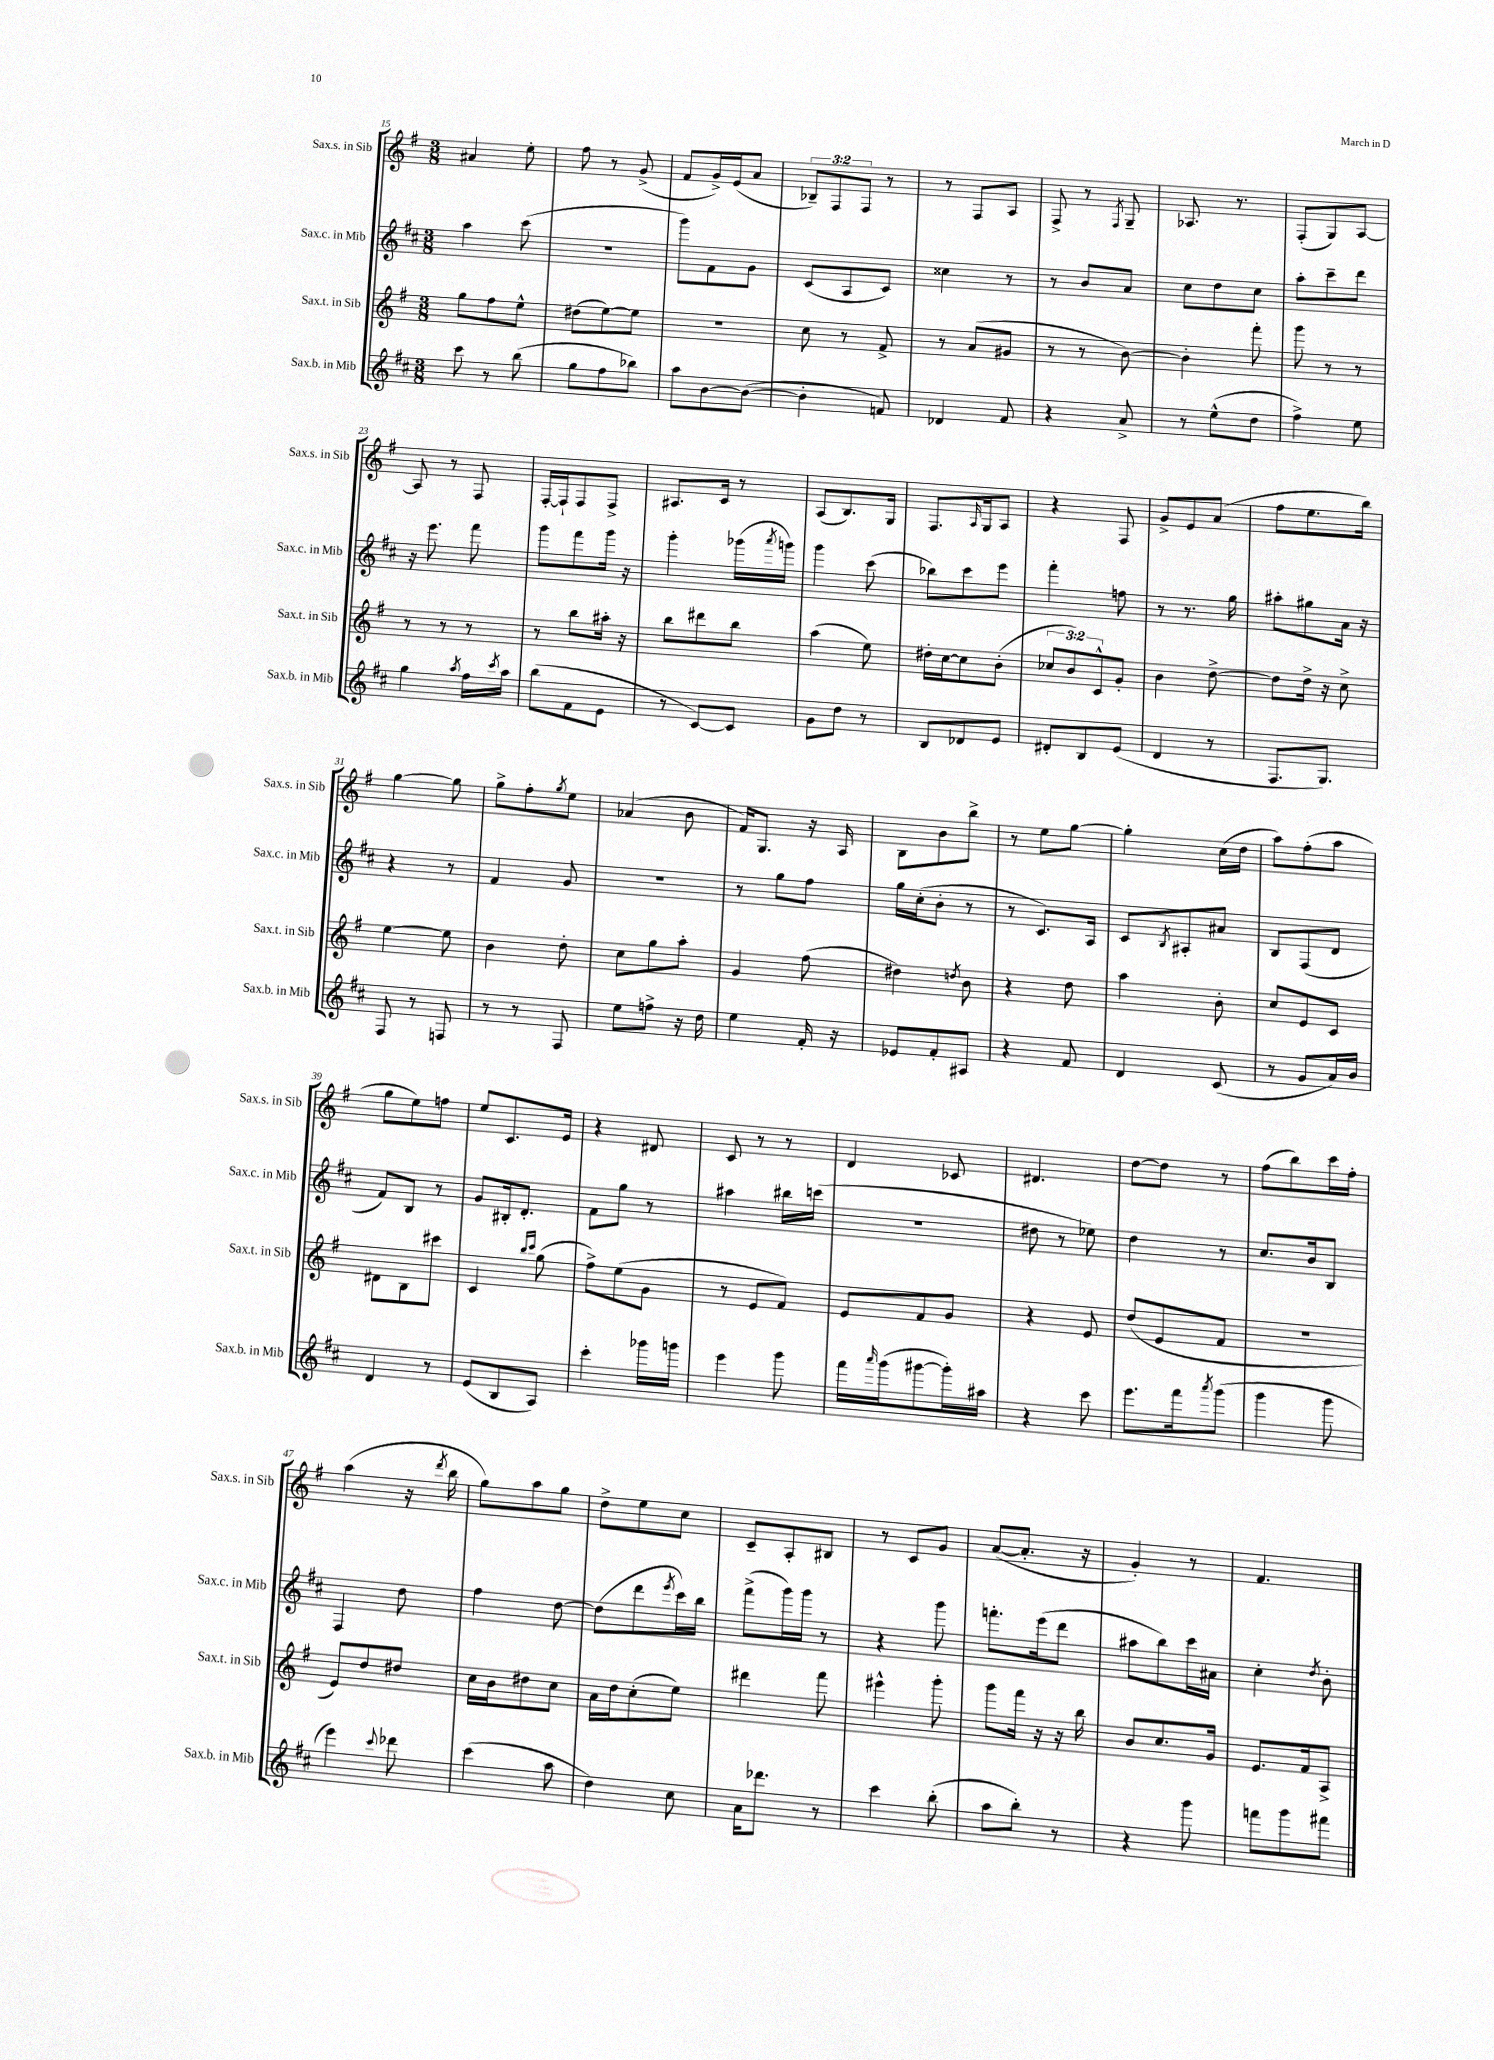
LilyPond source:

<<
\new StaffGroup <<
\new Staff = "s0" \with { instrumentName = "Sax.s. in Sib" shortInstrumentName = "Sax.s. in Sib" } {
    \clef treble \key g \major \numericTimeSignature \time 3/8 \override Staff.TupletNumber.text = #tuplet-number::calc-fraction-text
    ais'4 e''8-. |
    fis''8 r8 g'8->( |
    fis'8 g'16->) e'16( a'8 |
    \tuplet 3/2 { bes8--) fis8 fis8 } r8 |
    r8 fis8 a8 |
    fis8-> r8 \acciaccatura { fis8 } g8-- |
    aes8. r8. |
    fis8-.( g8) a8~ |
    a8 r8 fis8 |
    fis16~-. fis16-! fis8 fis8-> |
    ais8. c'16 r8 |
    a8( b8.) g16 |
    fis8. \grace { a16 } g16 a8 |
    r4 fis8 |
    g'8-> e'8 a'8( |
    fis''8 e''8. b''16) |
    g''4~ g''8 |
    g''8-> fis''8-. \acciaccatura { g''8 } e''8 |
    aes'4( b'8 |
    fis'16) g8. r16 a16 |
    b8 b'8 b''8-> |
    r8 e''8 g''8~ |
    g''4-. c''16( d''16 |
    a''8) fis''8-.( a''8 |
    g''8 e''8) f''8 |
    e''8 c'8. e'16 |
    r4 dis'8 |
    c'8 r8 r8 |
    d'4 ces'8 |
    dis'4. |
    d''8~ d''8 r8 |
    fis''8( b''8) c'''16 fis''16-. |
    a''4( r16 \acciaccatura { d'''8 } b''16 |
    g''8) a''8 g''8 |
    d''8-> e''8 c''8 |
    c'8-- a8-. bis8 |
    r8 c'8 g'8 |
    a'8~( a'8.-. r16 |
    g'4-.) r8 |
    fis'4. \bar "|." |
}
\new Staff = "s1" \with { instrumentName = "Sax.c. in Mib" shortInstrumentName = "Sax.c. in Mib" } {
    \clef treble \key d \major \numericTimeSignature \time 3/8
    a''4 cis'''8( |
    R4. |
    g'''8) fis'8 g'8 |
    cis'8( a8 cis'8) |
    cisis''4 r8 |
    r8 b'8 a'8 |
    cis''8 d''8 cis''8 |
    a''8-. cis'''8-- d'''8 |
    r16 e'''8. fis'''8 |
    g'''8 fis'''8 g'''16 r16 |
    g'''4-. ges'''16( \acciaccatura { a'''8 } g'''16) |
    g'''4 cis'''8( |
    bes''8) cis'''8 e'''8 |
    fis'''4-. f''8 |
    r8 r8. g''16 |
    ais''8-. gis''8 a'16 r16 |
    r4 r8 |
    fis'4 g'8 |
    R4. |
    r8 g''8 fis''8 |
    g''16 cis''16-.( b'8-. r8 |
    r8 cis'8.) a16 |
    cis'8 \acciaccatura { b8 } ais8-. ais'8 |
    b8 fis8( d'8 |
    fis'8) b8 r8 |
    g'8 bis16-. d'8.-. |
    fis'8 g''8 r8 |
    ais''4 bis''16 c'''16( |
    R4. |
    dis''8 r8 ees''8) |
    d''4 r8 |
    cis''8. b'16 b8 |
    fis4 d''8 |
    fis''4 d''8~ |
    d''8( d'''8 \acciaccatura { e'''8 } cis'''16) b''16 |
    fis'''8->( g'''16) g'''16 r8 |
    r4 g'''8 |
    f'''8.-. e'''16( d'''8 |
    ais''8 b''8) cis'''16 ais'16 |
    cis''4-. \acciaccatura { d''8 } b'8-. \bar "|." |
}
\new Staff = "s2" \with { instrumentName = "Sax.t. in Sib" shortInstrumentName = "Sax.t. in Sib" } {
    \clef treble \key g \major \numericTimeSignature \time 3/8 \override Staff.TupletNumber.text = #tuplet-number::calc-fraction-text
    g''8 fis''8 e''8-^ |
    dis''8( e''8~) e''8 |
    R4. |
    c''8 r8 fis'8-> |
    r8 a'8( gis'8 |
    r8 r8 b'8~) |
    b'4-. fis'''8-. |
    g'''8 r8 r8 |
    r8 r8 r8 |
    r8 b''8 ais''16-. r16 |
    b''8 dis'''8 b''8 |
    a''4( e''8) |
    dis''16-. c''16~ c''8 b'8-.( |
    \tuplet 3/2 { ces''8 b'8) c'8-^ } g'8-. |
    b'4 d''8~-> |
    d''8 d''16-> r16 c''8-> |
    e''4~ e''8 |
    b'4 d''8-. |
    c''8 g''8 a''8-. |
    g'4 fis''8( |
    dis''4) \acciaccatura { d''8 } b'8 |
    r4 d''8 |
    a''4 b'8-. |
    c''8 e'8 c'8 |
    dis'8 b8 cis'''8 |
    c'4 \grace { b''16 c'''16 } g''8( |
    fis''8->) e''8( g'8 |
    r8 e'8 fis'8) |
    e'8 fis'8 g'8 |
    r4 e'8 |
    d''8( e'8 fis'8 |
    R4. |
    e'8) d''8 dis''8 |
    c''16 b'16 dis''8 c''8 |
    a'16 d''16 c''8-.( e''8) |
    dis'''4 fis'''8 |
    eis'''4-^ g'''8-. |
    g'''8 fis'''16 r16 r16 b''16 |
    b'8 c''8. g'16 |
    e'8. fis'16 a8-> \bar "|." |
}
\new Staff = "s3" \with { instrumentName = "Sax.b. in Mib" shortInstrumentName = "Sax.b. in Mib" } {
    \clef treble \key d \major \numericTimeSignature \time 3/8
    cis'''8 r8 b''8( |
    g''8 fis''8 bes''8) |
    a''8 b'8~ b'8~( |
    b'4-. f'8) |
    des'4 fis'8 |
    r4 a'8-> |
    r8 e''8-^( d''8 |
    fis''4->) e''8 |
    g''4 \acciaccatura { a''8 } fis''16 \acciaccatura { cis'''8 } a''16 |
    b''8( fis'8 e'8 |
    r8 cis'8~) cis'8 |
    g'8 d''8 r8 |
    b8 des'8 e'8 |
    dis'8-. b8 e'8( |
    d'4 r8 |
    fis8. g8.) |
    fis8 r8 f8 |
    r8 r8 fis8 |
    e''8 f''8-> r16 d''16 |
    e''4 fis'16-. r16 |
    ees'8 fis'8-. ais8 |
    r4 fis'8 |
    d'4 cis'8( |
    r8 g'8 a'16) b'16 |
    d'4 r8 |
    e'8( b8 a8) |
    cis'''4-. ges'''16 g'''16 |
    e'''4 g'''8 |
    fis'''16 \grace { a'''16 } g'''16( gis'''8~ gis'''16-.) ais''16 |
    r4 cis'''8 |
    e'''8. fis'''16 \acciaccatura { a'''8 } g'''8( |
    g'''4 g'''8 |
    e'''4) \appoggiatura { cis'''8 } des'''8 |
    cis'''4( a''8 |
    d''4) cis''8 |
    a'16 des'''8. r8 |
    cis'''4 b''8-.( |
    a''8 b''8-.) r8 |
    r4 g'''8 |
    f'''8 g'''8 fis'''8 \bar "|." |
}
>>
>>
\layout { \context { \Score currentBarNumber = #15 } }
